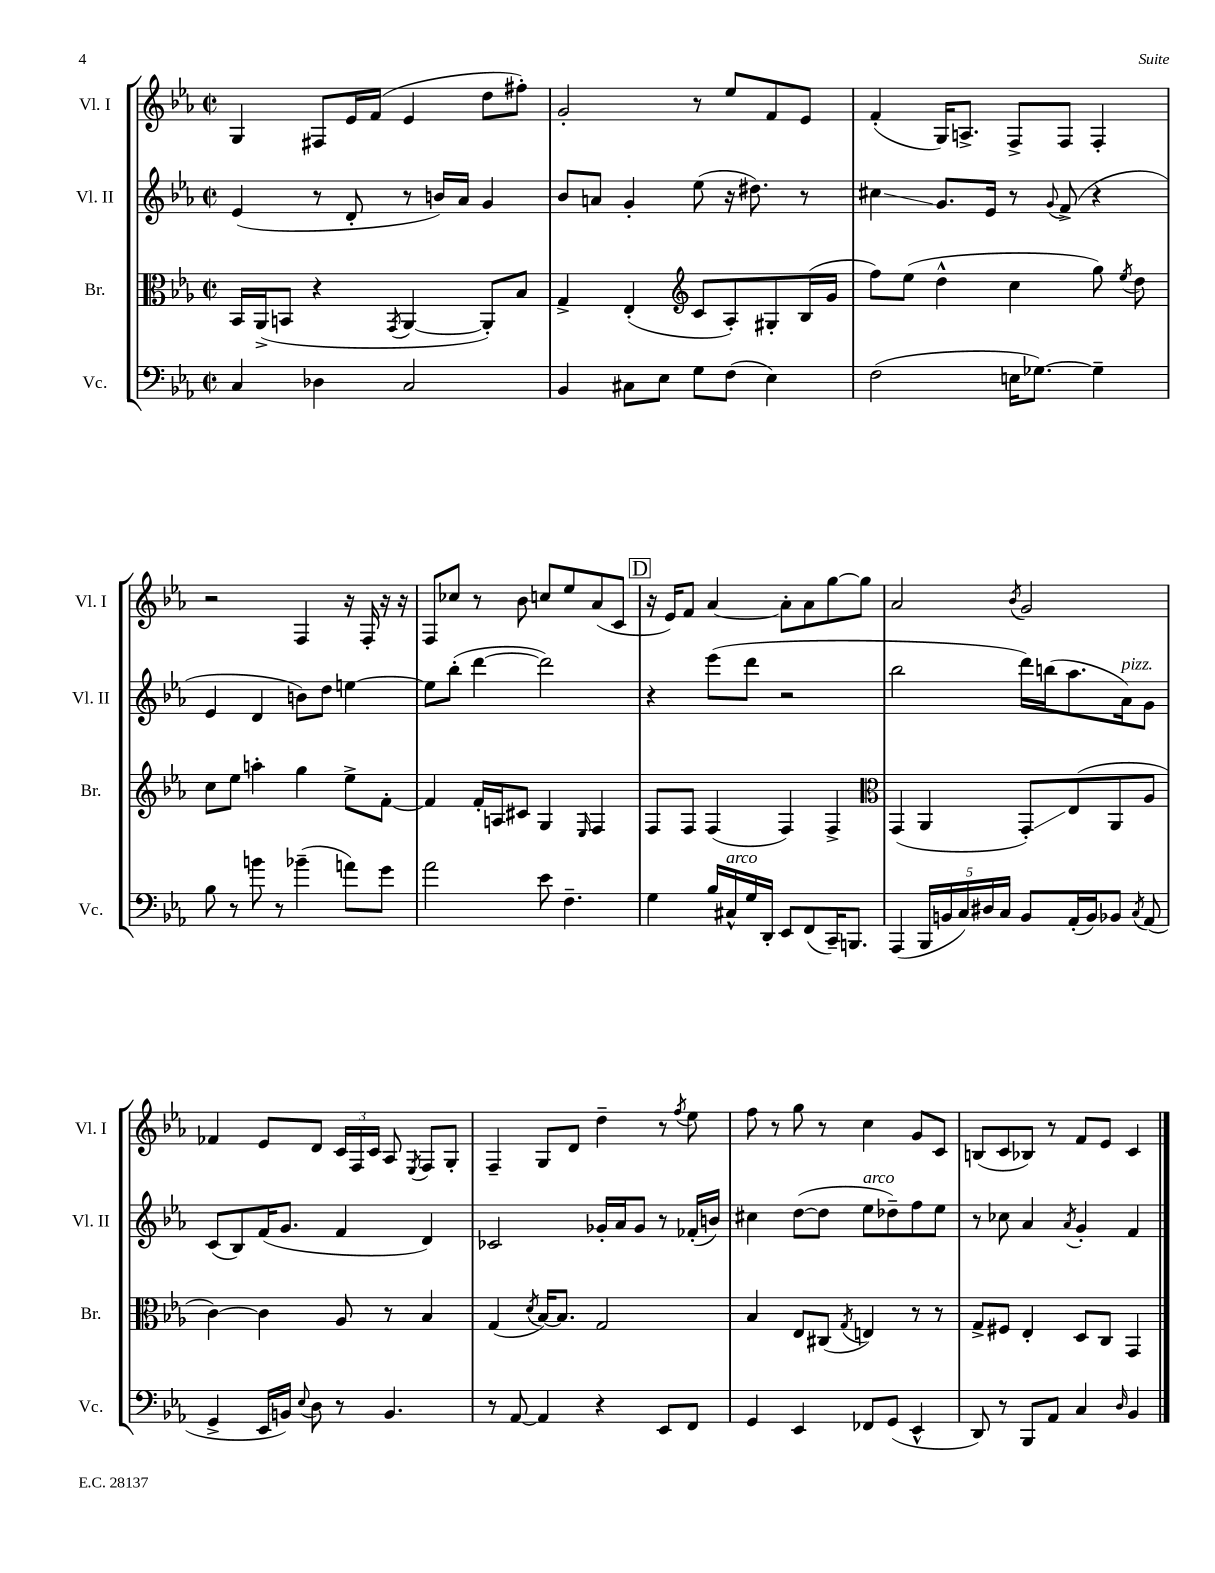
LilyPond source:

<<
\new StaffGroup <<
\new Staff = "s0" \with { instrumentName = "Vl. I" shortInstrumentName = "Vl. I" } {
    \clef treble \key ees \major \defaultTimeSignature \time 2/2
    \autoBeamOff g4 fis8[ ees'16 f'16]( ees'4 d''8[ fis''8]-.) |
    g'2-. r8 ees''8[ f'8 ees'8] |
    f'4-.( g16[) a8.]-> f8[-> f8] f4-. |
    r2 f4 r16 f16-. r16 r16 |
    f8[ ces''8] r8 bes'8 c''8[ ees''8 aes'8( c'8] |
    \mark \markup { \box "D" } r16 ees'16[) f'8] aes'4~ aes'8[-. aes'8 g''8~ g''8] |
    aes'2 \acciaccatura { bes'8 } g'2 |
    fes'4 ees'8[ d'8] \tuplet 3/2 { c'16[ f16 c'16] } aes8 \acciaccatura { ees8 } f8[ g8]-. |
    f4-- g8[ d'8] d''4-- r8 \acciaccatura { f''8 } ees''8 |
    f''8 r8 g''8 r8 c''4 g'8[ c'8] |
    b8[( c'8 bes8]) r8 f'8[ ees'8] c'4 \bar "|." |
}
\new Staff = "s1" \with { instrumentName = "Vl. II" shortInstrumentName = "Vl. II" } {
    \clef treble \key ees \major \defaultTimeSignature \time 2/2
    \autoBeamOff ees'4( r8 d'8-. r8 b'16[) aes'16] g'4 |
    bes'8[ a'8] g'4-. ees''8( r16 dis''8.) r8 |
    cis''4\glissando g'8.[ ees'16] r8 \appoggiatura { g'8 } f'8->( r4 |
    ees'4 d'4 b'8[) d''8] e''4~ |
    e''8[ bes''8]-.( d'''4~ d'''2) |
    \mark \markup { \box "D" } r4 ees'''8[( d'''8] r2 |
    bes''2 d'''16[) b''16( aes''8. aes'16^\markup { \italic "pizz." }) g'8] |
    c'8[( bes8) f'16( g'8.] f'4 d'4) |
    ces'2 ges'16[-. aes'16 ges'8] r8 fes'16[-.( b'16]) |
    cis''4 d''8[~( d''8] ees''8[^\markup { \italic "arco" } des''8--) f''8 ees''8] |
    r8 ces''8 aes'4 \acciaccatura { aes'8 } g'4-. f'4 \bar "|." |
}
\new Staff = "s2" \with { instrumentName = "Br." shortInstrumentName = "Br." } {
    \clef alto \key ees \major \defaultTimeSignature \time 2/2
    \autoBeamOff bes,16[ aes,16->( b,8] r4 \acciaccatura { g,8 } aes,4~ aes,8[-.) bes8] |
    g4-> ees4-.( \clef treble c'8[ aes8-.) gis8-. bes16( g'16] |
    f''8[) ees''8]( d''4-^ c''4 g''8) \acciaccatura { ees''8 } d''8 |
    c''8[ ees''8] a''4-. g''4 ees''8[-> f'8]~-. |
    f'4 f'16[-. a16 cis'8] g4 \grace { ees16 } f4 |
    \mark \markup { \box "D" } f8[ f8] f4( f4) f4-> |
    \clef alto g,4( aes,4 g,8[-.\glissando) ees8( aes,8 aes8] |
    c'4~) c'4 aes8 r8 bes4 |
    g4( \acciaccatura { d'8 } bes16[~) bes8.] g2 |
    bes4 ees8[ cis8]( \acciaccatura { g8 } e4) r8 r8 |
    g8[-> fis8] ees4-. d8[ c8] g,4 \bar "|." |
}
\new Staff = "s3" \with { instrumentName = "Vc." shortInstrumentName = "Vc." } {
    \clef bass \key ees \major \defaultTimeSignature \time 2/2
    \autoBeamOff c4 des4 c2 |
    bes,4 cis8[ ees8] g8[ f8]( ees4) |
    f2( e16[ ges8.]~) ges4-- |
    bes8 r8 b'8 r8 bes'4--( a'8[) g'8] |
    aes'2 ees'8 f4.-- |
    \mark \markup { \box "D" } g4 bes16[ cis16-^^\markup { \italic "arco" } g16 d,16]-. ees,8[ f,8( c,16--) b,,8.] |
    aes,,4( \tuplet 5/4 { bes,,16[ b,16 c16) dis16 c16] } b,8[ aes,16-.( b,16) bes,8] \acciaccatura { c8 } aes,8( |
    g,4-> ees,16[ b,16]) \appoggiatura { ees8 } d8 r8 b,4. |
    r8 aes,8~ aes,4 r4 ees,8[ f,8] |
    g,4 ees,4 fes,8[ g,8]( ees,4-^ |
    d,8) r8 bes,,8[ aes,8] c4 \grace { d16 } bes,4 \bar "|." |
}
>>
>>
\layout { \context { \Score \remove "Bar_number_engraver" } }
